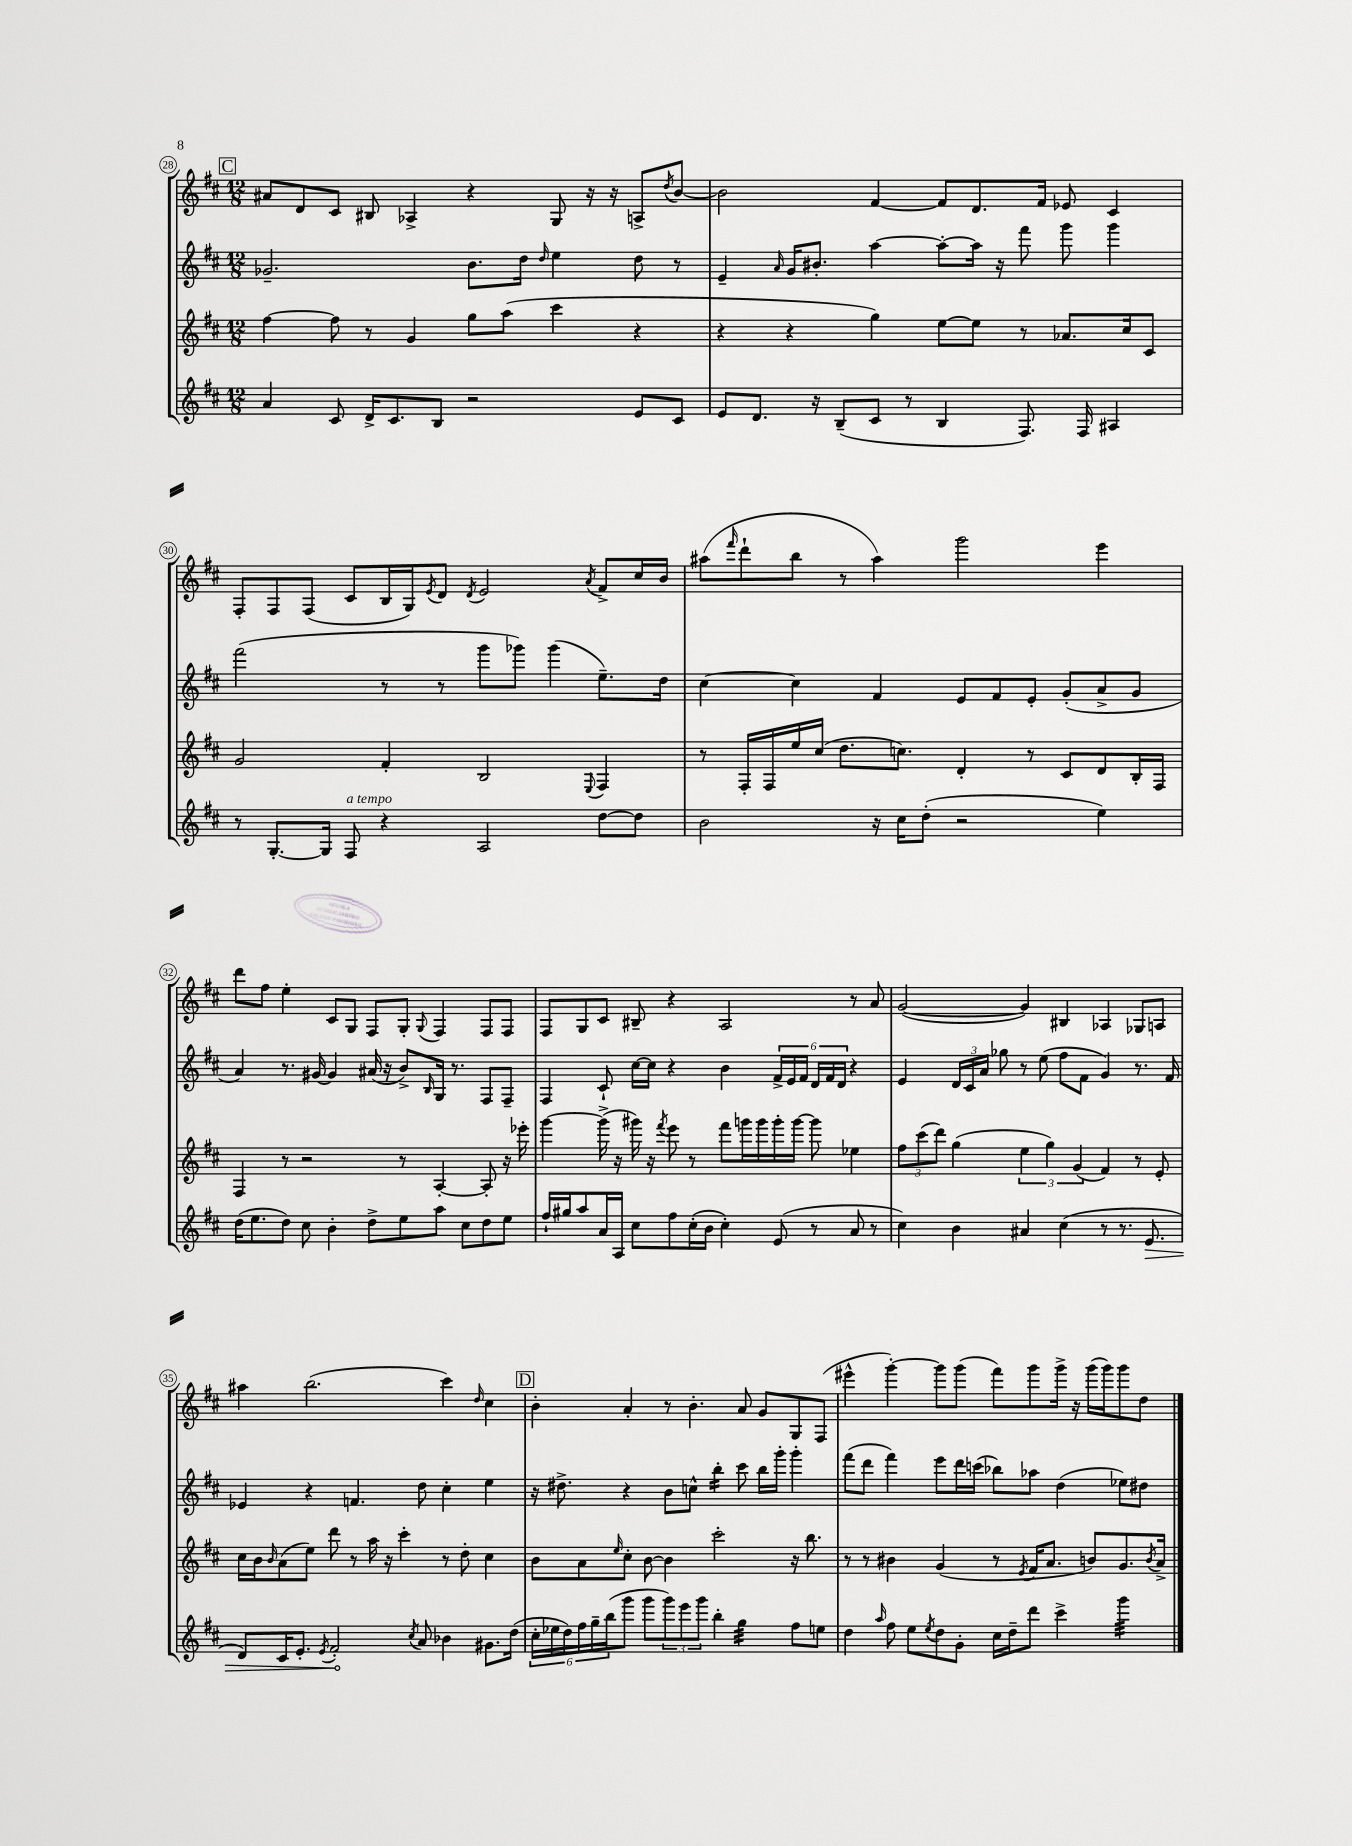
<<
\new StaffGroup <<
\new Staff = "s0" {
    \clef treble \key d \major \numericTimeSignature \time 12/8
    \mark \markup { \box "C" } ais'8 d'8 cis'8 bis8 aes4-> r4 g8 r16 r16 a8-> \acciaccatura { d''8 } b'8~ |
    b'2 fis'4~ fis'8 d'8. fis'16 ees'8 cis'4 |
    fis8-. fis8 fis8( cis'8 b16 g16) \acciaccatura { e'8 } d'8 \acciaccatura { d'8 } e'2 \acciaccatura { a'8 } fis'8-> cis''16 b'16 |
    ais''8( \grace { fis'''16 } d'''8-! b''8 r8 ais''4) g'''2 e'''4 |
    d'''8 fis''8 e''4-. cis'8 g8 fis8 g8-. \appoggiatura { g8 } fis4 fis8 fis8 |
    fis8 g8 cis'8 bis8-- r4 a2 r8 a'8 |
    g'2~( g'4) bis4 aes4 ges8 a8 |
    ais''4 b''2.( cis'''4) \grace { d''16 } cis''4 |
    \mark \markup { \box "D" } b'4-. a'4-. r8 b'4.-. a'8 g'8 g8 fis8( |
    eis'''4-^ g'''4~-.) g'''8 g'''8( fis'''8) g'''8 g'''16-> r16 g'''16( g'''16) g'''8 d''8 \bar "|." |
}
\new Staff = "s1" {
    \clef treble \key d \major \numericTimeSignature \time 12/8
    \mark \markup { \box "C" } ges'2.-- b'8. d''16 \grace { d''16 } e''4 d''8 r8 |
    e'4-- \grace { a'16 } g'16 bis'8.-. a''4~ a''8~-. a''16 r16 fis'''8 g'''8 g'''4 |
    fis'''2( r8 r8 g'''8 ges'''8) ges'''4( e''8.--) d''16 |
    cis''4~ cis''4 fis'4 e'8 fis'8 e'8-. g'8-.( a'8-> g'8 |
    a'4) r8. gis'16~ gis'4 ais'16( r16 b'8->) \grace { b16 } g16 r8. fis8 fis8-- |
    fis4 cis'8-! cis''16~ cis''16 r4 b'4 \tuplet 6/4 { fis'16-> e'16 fis'16 d'16 fis'16 d'16 } r4 |
    e'4 \tuplet 3/2 { d'16 cis'16 a'16 } ges''8 r8 e''8( fis''8 fis'8 g'4) r8. fis'16 |
    ees'4 r4 f'4. d''8 cis''4-. e''4 |
    \mark \markup { \box "D" } r16 dis''8.-> r4 b'8 c''8-^ b''4:16-. cis'''8 b''16 g'''16-. g'''4-. |
    fis'''8( d'''8 fis'''4) e'''8 d'''16 c'''16( bes''8) aes''8 d''4( ees''8) dis''8 \bar "|." |
}
\new Staff = "s2" {
    \clef treble \key d \major \numericTimeSignature \time 12/8
    \mark \markup { \box "C" } fis''4~ fis''8 r8 g'4 g''8 a''8( cis'''4 r4 |
    r4 r4 g''4) e''8~ e''8 r8 aes'8. cis''16 cis'8 |
    g'2 fis'4-. b2 \appoggiatura { e8 } fis4 |
    r8 fis16-. fis16 e''16 cis''16( d''8. c''8.) d'4-. r8 cis'8 d'8 b16-. fis16 |
    fis4 r8 r2 r8 a4~-. a8-. r16 ees'''16-. |
    g'''4~ g'''16->( r16 gis'''16) r16 \acciaccatura { fis'''8 } e'''8 r8 fis'''8 g'''16 g'''16 g'''16-. g'''16~ g'''8 ees''4 |
    \tuplet 3/2 { fis''8 cis'''8( d'''8) } g''4( \tuplet 3/2 { e''4 g''4) g'4( } fis'4) r8 e'8-. |
    cis''16 b'16 \grace { b'16 } a'8( e''8) d'''8 r8 a''16 r16 cis'''4-. r8 d''8-. cis''4 |
    \mark \markup { \box "D" } b'8 a'8 \grace { e''16 } cis''8-. b'8~ b'4 cis'''2-. r16 b''8. |
    r8 r8 bis'4 g'4( r8 \acciaccatura { e'8 } fis'16 a'8. b'8) g'8. \acciaccatura { b'8 } a'16-> \bar "|." |
}
\new Staff = "s3" {
    \clef treble \key d \major \numericTimeSignature \time 12/8
    \mark \markup { \box "C" } a'4 cis'8 d'16-> cis'8. b8 r2 e'8 cis'8 |
    e'8 d'8. r16 b8--( cis'8 r8 b4 fis8.) fis16 ais4 |
    r8 g8.~-. g16 fis8^\markup { \italic "a tempo" } r4 a2 d''8~ d''8 |
    b'2 r16 cis''16 d''8-.( r2 e''4) |
    d''16( e''8. d''8) cis''8 b'4-. d''8-> e''8 a''8 cis''8 d''8 e''8 |
    fis''16-! gis''16 a''8 a'16 a16 cis''8 fis''8 cis''16-.( b'16 cis''4-.) e'8( r8 a'8 r8 |
    cis''4) b'4 ais'4 cis''4( r8 r8. \once \override Hairpin.circled-tip = ##t e'8.\> |
    d'8) cis'16 e'8.-. \acciaccatura { e'8 } fis'2-.\! \acciaccatura { cis''8 } a'8 bes'4 gis'8. d''16( |
    \mark \markup { \box "D" } \tuplet 6/4 { cis''16-. ees''16 d''16) fis''16 g''16-- b''16( } g'''8 g'''8 \tuplet 3/2 { g'''8) e'''8 g'''8 } b''4-. g''4:32 fis''8 e''8 |
    d''4 \grace { a''16 } fis''8 e''8 \acciaccatura { e''8 } d''8 g'8-. cis''16 d''16-- d'''8 cis'''4-> g'''4:32 \bar "|." |
}
>>
>>
\layout { \context { \Score currentBarNumber = #28 \override BarNumber.stencil = #(make-stencil-circler 0.1 0.3 ly:text-interface::print) } }
